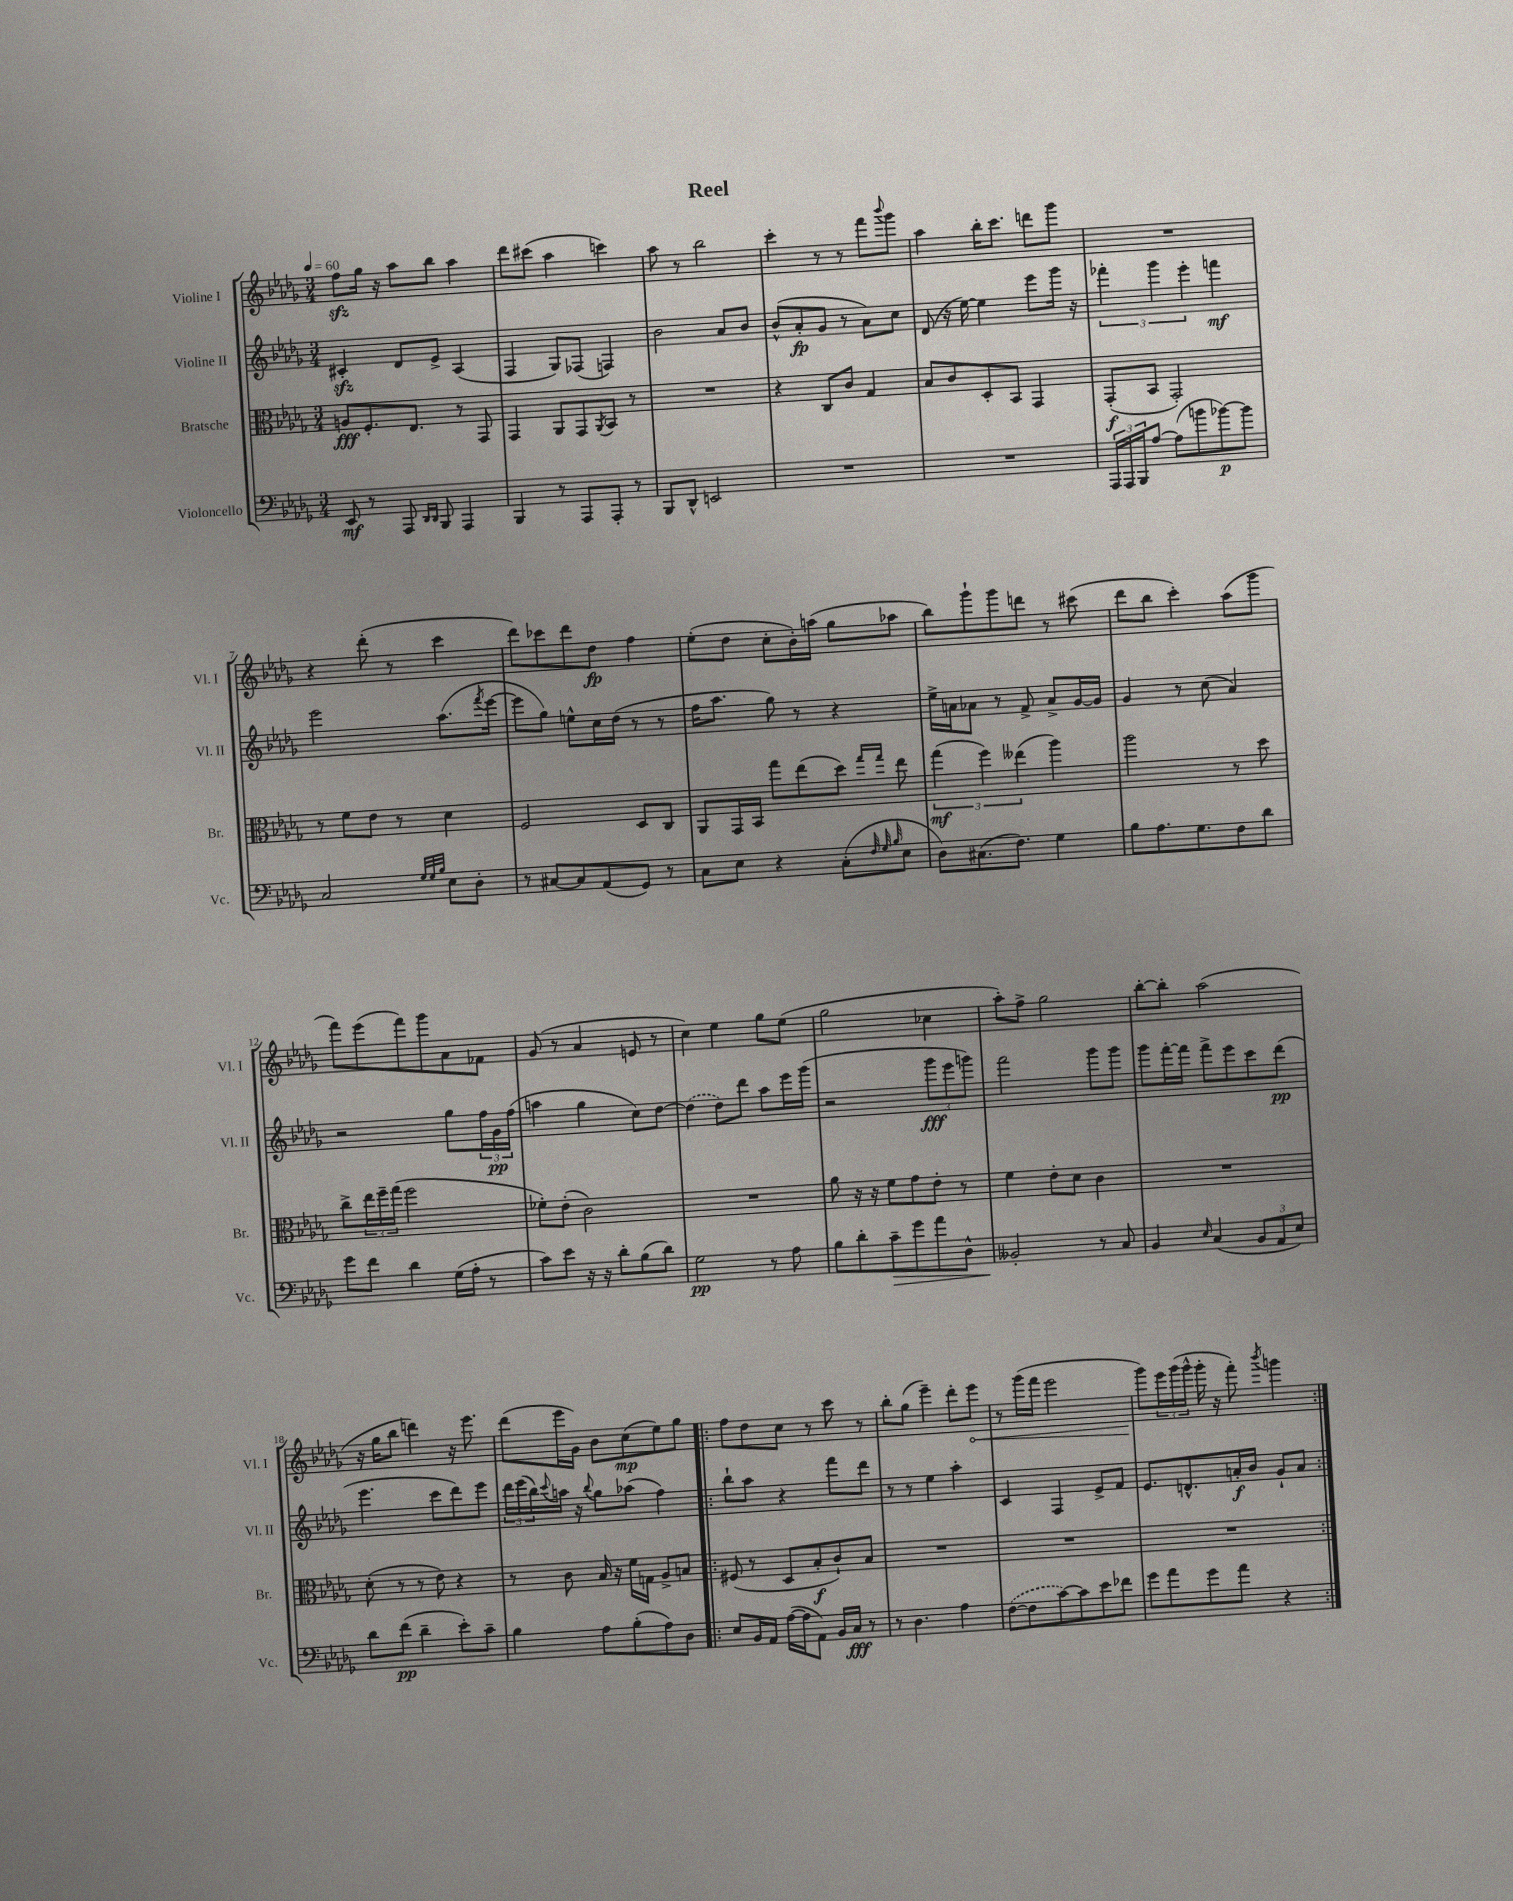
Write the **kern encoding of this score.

**kern	**kern	**kern	**kern
*staff4	*staff3	*staff2	*staff1
*clefF4	*clefC3	*clefG2	*clefG2
*k[b-e-a-d-g-]	*k[b-e-a-d-g-]	*k[b-e-a-d-g-]	*k[b-e-a-d-g-]
*M3/4	*M3/4	*M3/4	*M3/4
*MM60	*MM60	*MM60	*MM60
8EE-	8A	4c#'	8ff
8r	8.F'	.	16gg-
.	.	.	16r
8AAA-	.	8d-	8aa-
.	8.E-	.	.
16qqDD-	.	.	.
16qqDD-	.	.	.
8BBB-	.	8e-^	8bb-
4AAA-	8r	(4A-	4aa-
.	8GG-	.	.
=	=	=	=
4BBB-	4GG-	4F	8ddd-
.	.	.	(8ccc#
8r	8AA-	8G-)	4aa-
8AAA-	8GG-	(8F-	.
.	8qAA-	.	.
8AAA-'	8BB-	4F)	4ccc)
8r	8r	.	.
=	=	=	=
8BBB-	2.r	2b-	8aa-
8DD-^^	.	.	8r
2EE	.	.	2bb-
.	.	8a-	.
.	.	8b-	.
=	=	=	=
2.r	4r	(8b-^^	4ccc'
.	.	8a-'	.
.	8C	8g-	8r
.	8c	8r	8r
.	4G-	8a-)	8fff
.	.	.	8qqbbb-
.	.	8cc	8ggg-
=	=	=	=
2.r	8B-	(8d-	4aa-
.	8c	16r	.
.	.	[16ee-)	.
.	8D-'	4ee-]	16bb-'
.	.	.	8.ccc
.	8BB-	.	.
.	4GG-	8eee-	8ddd
.	.	16ggg-	8ggg-
.	.	16r	.
=	=	=	=
24AAA-	(8GG-'	6fff-'	2.r
24AAA-	.	.	.
24BBB-	.	.	.
[8A-	8BB-	.	.
.	.	6ggg-	.
(8A-]	2GG-')	.	.
.	.	6eee-'	.
8b	.	.	.
[8b-)	.	4fff	.
8b-]	.	.	.
=	=	=	=
2C	8r	2eee-	4r
.	8f	.	.
.	8e-	.	(8ddd-'
.	8r	.	8r
32qqG-	.	.	.
32qqG-	.	.	.
32qqB-	.	.	.
8E-	4d-	(8.aa-	4ccc
8D-'	.	.	.
.	.	8qfff	.
.	.	[16eee-	.
=	=	=	=
8r	2F	8eee-]	8ddd-)
[8C#	.	8gg-)	8ccc-
8C#]	.	8ee^^	8ddd-
(8AA-	.	16cc	8dd-
.	.	(16dd-	.
8GG-)	8D-	8r	4ff
8r	8C	8r	.
=	=	=	=
8C	8AA-	16ff	(8ee-'
.	.	8.aa-	.
8E-	16GG-	.	8dd-
.	16BB-	.	.
4r	8gg-	8gg-)	8cc'
.	(8ee-	8r	16b-')
.	.	.	(16aa
(8C'	8dd-)	4r	8gg-
32qqF	.	.	.
32qqG-	16qqgg-	.	.
32qqB-	16qqgg-	.	.
8E-	8ee-	.	8aa-
=	=	=	=
8D-)	(6gg-	16ee-^	8bb-)
.	.	16a	.
(8.C#	.	8a-	8ggg-`
.	6ff)	.	.
.	.	8r	8ggg-
8.F)	.	.	.
.	(6ee--	.	.
.	.	8f^	8ddd
4G-	4aa-)	8a-^	8r
.	.	[16g-	(8ccc#
.	.	16g-]	.
=	=	=	=
8B-	2aa-	4g-	8ddd-
8.A-	.	.	8bb-
.	.	8r	4ccc')
8.G-	.	.	.
.	.	(8cc	.
8F	8r	4a-)	(8aa-
8d-	8dd-	.	8ggg-
=	=	=	=
8g-	8cc^	2r	8fff)
8f	24ee-	.	(8eee-
.	24ff~	.	.
.	(24gg-	.	.
4d-	2ff	.	8fff)
.	.	.	8ggg-
(16G-	.	8gg-	8a-
16A-'	.	.	.
8r	.	24ff	8f-
.	.	24g-	.
.	.	(24ff	.
=	=	=	=
8c)	8f-')	4aa	(8g-
8e-	(8e-'	.	8r
16r	2c)	4gg-	4a-
16r	.	.	.
8d-'	.	.	.
(8B-	.	8cc)	8e
8d-)	.	[8dd-	8r
=	=	=	=
2G-	2.r	(4dd-]	4cc)
.	.	8dd-)	4ee-
.	.	8ddd-	.
8r	.	8aa-	8gg-
8A-	.	16eee-	(8ee-
.	.	(16ggg-	.
=	=	=	=
8B-	8a-	2r	2gg-
8d-'	16r	.	.
.	16r	.	.
8c~	8f	.	.
8g-	8g-	.	.
8a-	8e-'	12ggg-	4cc-
.	.	12eee-	.
8D-^^	8r	.	.
.	.	12ggg)	.
=	=	=	=
2BB--'	4f	2fff	8aa-')
.	.	.	8ff^
.	8e-'	.	2gg-
.	8d-	.	.
8r	4c	8ggg-	.
8C	.	8ggg-	.
=	=	=	=
4BB-	2.r	8ggg-	[8bb-'
.	.	[16fff'	8bb-']
.	.	16fff]	.
16qqE-	.	.	.
(4C	.	8fff^	(2aa-
.	.	8eee-	.
12BB-	.	8ccc	.
12AA-	.	.	.
.	.	(8ddd-	.
12E-)	.	.	.
=	=	=	=
8d-	(8d-'	4.eee-	16r
.	.	.	16gg-
(8f	8r	.	8bb-
4d-~	8r	.	4ddd)
.	8e-)	8ccc	.
8e-')	4r	8ddd-)	16r
.	.	.	8.eee-
8c~	.	8eee-	.
=	=	=	=
4B-	8r	24ddd-	(8ddd-
.	.	(24eee-	.
.	.	24bb-)	.
.	.	8qqccc	.
.	8c	16aa	16eee-
.	.	16r	16g-)
.	.	8qqbb-	.
8A-	16B-	8gg-	8b-
.	16r	.	.
(8B-'	16f	(8aa-	(8cc
.	16G	.	.
8A-)	8A-^	4ff)	8ee-)
8D-	8B	.	8gg-
=!|:	=!|:	=!|:	=!|:
8E-	(8F#	8bb-`	8ff
16BB-	8r	8aa-	8dd-
16AA-	.	.	.
([16A-	8D-	4r	8cc
16A-]	.	.	.
8AA-)	8B-'	.	8r
16BB-	8c`)	8fff	8ccc
16C	.	.	.
8r	8B-	8ddd-	8r
=	=	=	=
8r	2.r	8r	8bb-'
4.D-	.	8r	(8gg-
.	.	4ee-	4eee-~)
4A-	.	4aa-'	8ddd-'
.	.	.	8eee-
=	=	=	=
([8F	2.r	4c	8r
8F]	.	.	(16ggg-
.	.	.	16fff
[8c)	.	4F	2eee-
8c]	.	.	.
8e-	.	8e-^	.
8f-	.	8f	.
=	=	=	=
8g-	2.r	8.e-	8ggg-)
8a-	.	.	24eee-
.	.	.	(24ggg-
.	.	8.d^^	.
.	.	.	24ggg-^^
8g-	.	.	16ggg-'
.	.	.	16r
8a-	.	16a'	8fff')
.	.	16b-	.
.	.	.	8qbbb-
4r	.	8g-`	4ggg
.	.	8a	.
==:|!	==:|!	==:|!	==:|!
*-	*-	*-	*-
